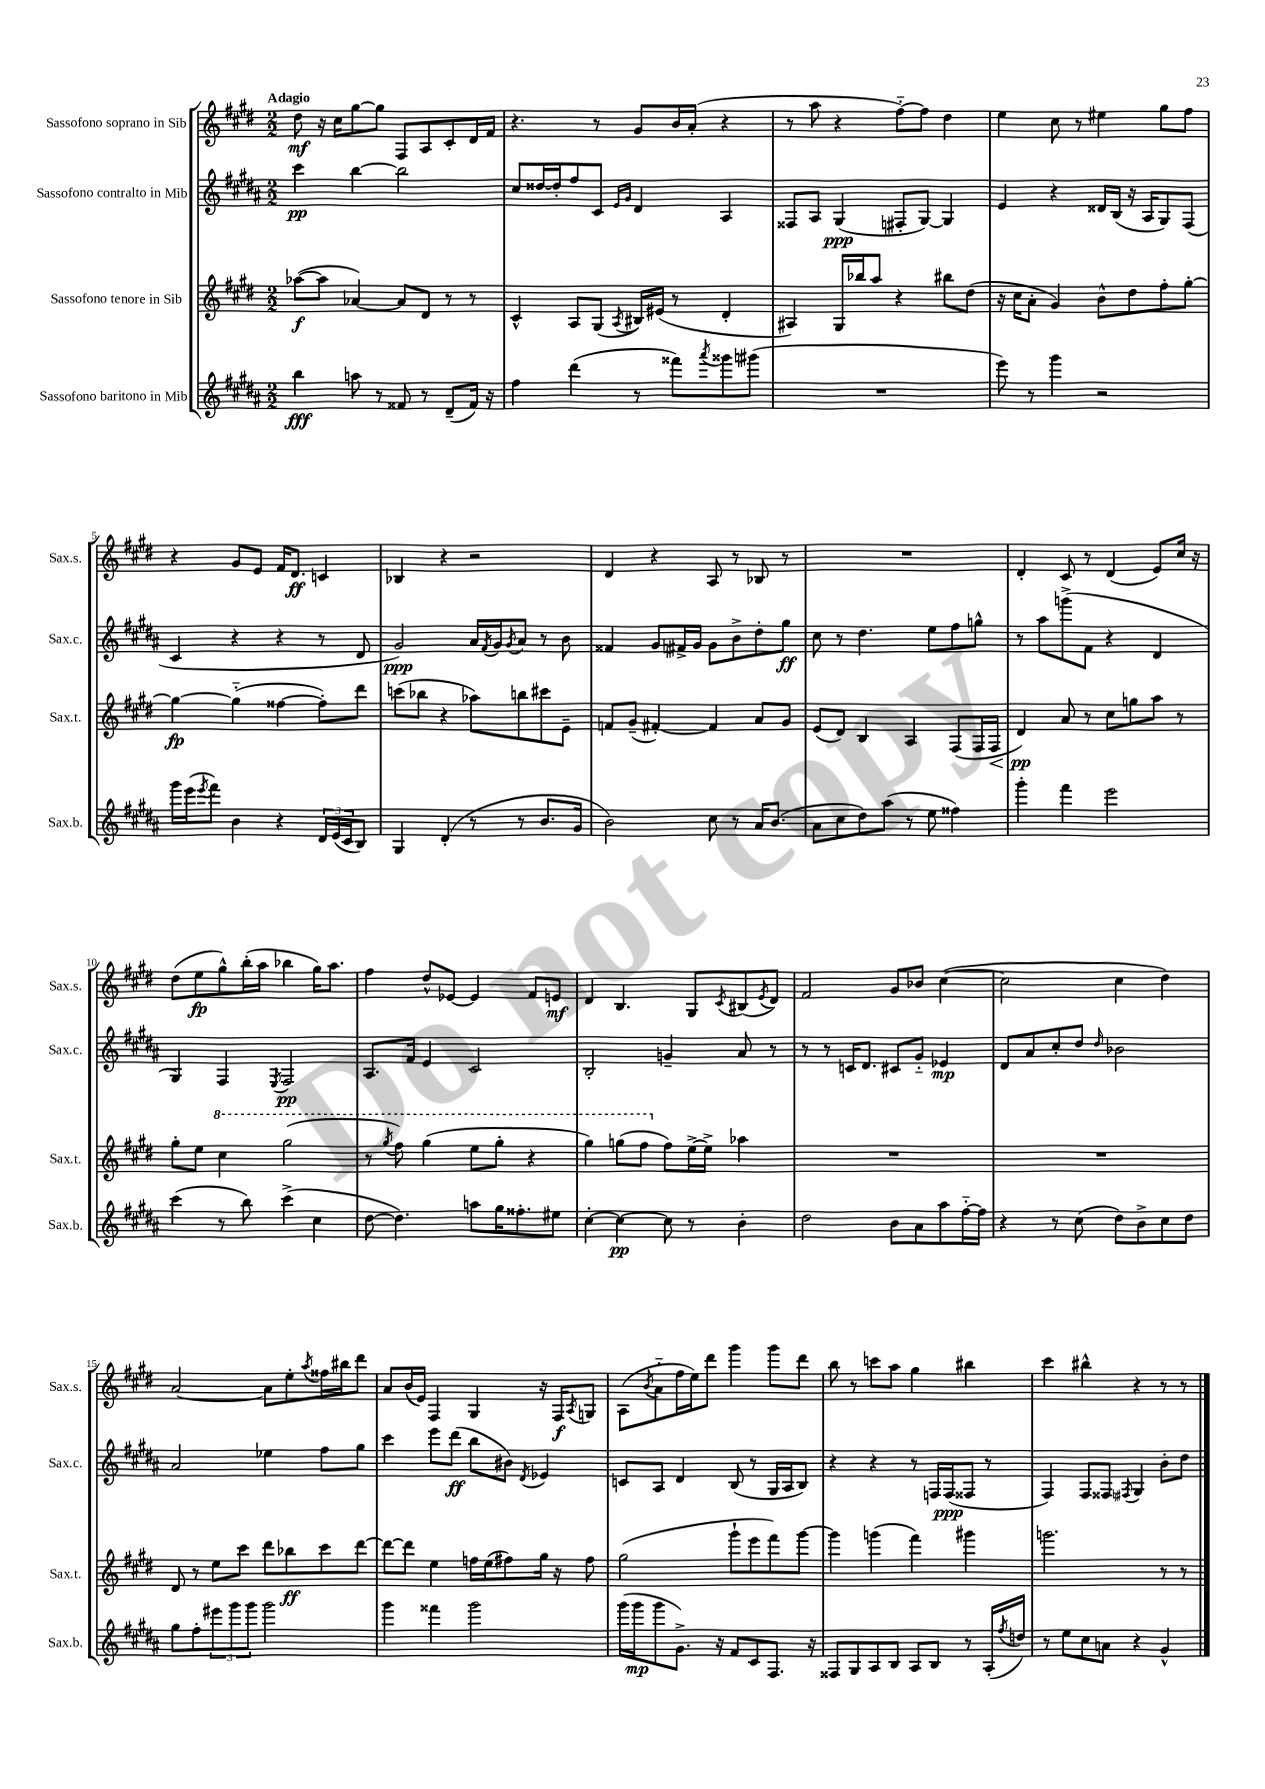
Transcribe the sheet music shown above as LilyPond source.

<<
\new StaffGroup <<
\new Staff = "s0" \with { instrumentName = "Sassofono soprano in Sib" shortInstrumentName = "Sax.s." } {
    \clef treble \key e \major \numericTimeSignature \time 2/2 \tempo "Adagio"
    dis''8\mf r16 cis''16 gis''8~ gis''8 fis8 a8 cis'8-. dis'16 fis'16 |
    r4. r8 gis'8 b'16 a'16-.( r4 |
    r8 a''8 r4 fis''8~-_) fis''8 dis''4 |
    e''4 cis''8 r8 eis''4 gis''8 fis''8 |
    r4 gis'8 e'8 fis'16 dis'8.\ff c'4 |
    bes4 r4 r2 |
    dis'4 r4 a8 r8 bes8 r8 |
    R1 |
    dis'4-. cis'8 r8 dis'4( e'8) cis''16 r16 |
    dis''8( e''8\fp gis''8-^) b''16-.( a''16 bes''4 gis''16) a''8. |
    fis''4 dis''8-^ ees'8~ ees'4 fis'8 e'8\mf |
    dis'4 b4. gis8 \acciaccatura { cis'8 } bis8( \acciaccatura { e'8 } dis'8) |
    fis'2 gis'8 bes'8 cis''4~( |
    cis''2 cis''4 dis''4) |
    a'2~ a'8 e''8-. \acciaccatura { a''8 } fisis''16 bis''16 dis'''8 |
    a'8 b'16( e'16) fis4 gis4 r16 fis16\f \acciaccatura { a8 } g8 |
    a8( \acciaccatura { b'8 } a'8-_ fis''16 e''16) dis'''8 gis'''4 gis'''8 dis'''8 |
    b''8 r8 c'''8 a''8 gis''4 bis''4 |
    cis'''4 bis''4-^ r4 r8 r8 \bar "|." |
}
\new Staff = "s1" \with { instrumentName = "Sassofono contralto in Mib" shortInstrumentName = "Sax.c." } {
    \clef treble \key b \major \numericTimeSignature \time 2/2
    cis'''4\pp b''4~ b''2 |
    cis''8 disis''16~ disis''16-. fis''8 cis'8 \grace { e'16 gis'16 } dis'4 ais4 |
    fisis8 ais8 gis4\ppp( fis8-. gis8~) gis4 |
    e'4 r4 disis'16 b16( r16 ais16 gis8) fis8( |
    cis'4 r4 r4 r8 dis'8 |
    gis'2\ppp) ais'16 \acciaccatura { fis'8 } gis'16 \acciaccatura { gis'8 } ais'8 r8 b'8 |
    fisis'4 gis'8 fis'16-> gis'16 gis'8 b'8-> dis''8-. gis''8\ff |
    cis''8 r8 dis''4. e''8 fis''8 g''8-^ |
    r8 ais''8 g'''8->( fis'8 r4 dis'4 |
    gis4) fis4 \acciaccatura { e8 } fis2\pp |
    ais8. fis'16 e'4 cis'2 |
    b2-. g'4-- ais'8 r8 |
    r8 r8 c'16 dis'8. cis'8 gis'8-_ ees'4\mp |
    dis'8 ais'8 cis''8-. dis''8 \grace { dis''16 } bes'2 |
    ais'2 ees''4 fis''8 gis''8 |
    cis'''4 e'''8 dis'''8\ff( b''8 bis'8) \acciaccatura { dis'8 } ees'4 |
    c'8 ais8 dis'4 b8( r8 gis16 ais16 b8) |
    r4 r4 r8 f16 f16\ppp( fisis8 r8 |
    fis4) fis8 fisis8 \acciaccatura { fis8 } gis4 b'8-. dis''8 \bar "|." |
}
\new Staff = "s2" \with { instrumentName = "Sassofono tenore in Sib" shortInstrumentName = "Sax.t." } {
    \clef treble \key e \major \numericTimeSignature \time 2/2
    aes''8~\f( aes''8 aes'4~) aes'8 dis'8 r8 r8 |
    cis'4-^ a8 gis8( \acciaccatura { a8 } bis16) eis'16( r8 dis'4-. |
    ais4) gis16 bes''16 a''8 r4 bis''8 dis''8( |
    r16 cis''16 a'8-. gis'4) b'8-^ dis''8 fis''8-. gis''8~-. |
    gis''4~\fp gis''4-_( fisis''4~ fisis''8-.) dis'''8 |
    c'''8( bes''8 r4 aes''8) b''8 cis'''8 e'8-- |
    f'8 gis'8--( fis'4~-.) fis'4 a'8 gis'8 |
    e'8( dis'8) b4 a4 fis8( fis16 fis16\< |
    dis'4\pp\!) a'8 r8 cis''8 g''8 a''8 r8 |
    gis''8-. e''8 \ottava #1 cis'''4 gis'''2( |
    r8 \acciaccatura { gis'''8 } fis'''8) gis'''4( e'''8 gis'''8-. r4 |
    gis'''4) g'''8( fis'''8 \ottava #0 fis''8) e''16~-> e''16-> aes''4 |
    R1 |
    R1 |
    dis'8 r8 e''8 cis'''8 dis'''8 bes''8\ff cis'''8 dis'''8~ |
    dis'''8~ dis'''8 e''4 f''16 e''16( fis''8) gis''16 r16 fis''8 |
    gis''2( gis'''8-! e'''8 fis'''8) gis'''8~ |
    gis'''4 g'''4( fis'''4) gis'''4 |
    g'''2. r8 r8 \bar "|." |
}
\new Staff = "s3" \with { instrumentName = "Sassofono baritono in Mib" shortInstrumentName = "Sax.b." } {
    \clef treble \key b \major \numericTimeSignature \time 2/2
    b''4\fff a''8 r8 fisis'8 r8 dis'8--( fisis'16) r16 |
    fis''4 dis'''4( r8 fisis'''8) \acciaccatura { ais'''8 } gisis'''8 gis'''8( |
    R1 |
    e'''8) r8 gis'''4 r2 |
    gis'''16 e'''16( \acciaccatura { e'''8 } fis'''8) b'4 r4 \tuplet 3/2 { dis'16 e'16( cis'16 } b8) |
    gis4 dis'4-.( r8 r8 b'8. gis'16 |
    b'2) cis''8 r8 ais'16 b'8.( |
    ais'8 cis''8 dis''8) ais''8( r8 e''8 fisis''4) |
    gis'''4-. fis'''4 e'''2 |
    cis'''4( r8 b''8) cis'''4->( cis''4 |
    dis''8~ dis''4.) a''8 gis''16 fisis''8.-. eis''8 |
    cis''4~-. cis''4~\pp cis''8 r8 b'4-. |
    dis''2 b'8 ais'8 ais''8 fis''16~-_ fis''16 |
    r4 r8 cis''8( dis''8) b'8-> cis''8 dis''8 |
    gis''8 fis''8-. \tuplet 3/2 { eis'''8 gis'''8 gis'''8 } gis'''2 |
    gis'''4 fisis'''4 gis'''2 |
    gis'''16( gis'''16\mp gis'''8 gis'8.->) r16 fis'8 cis'8 fis8. r16 |
    fisis8 gis8 ais8 b8 ais8 b8 r8 ais16-.( \acciaccatura { fis''8 } d''16) |
    r8 e''8 cis''8 a'8 r4 gis'4-^ \bar "|." |
}
>>
>>
